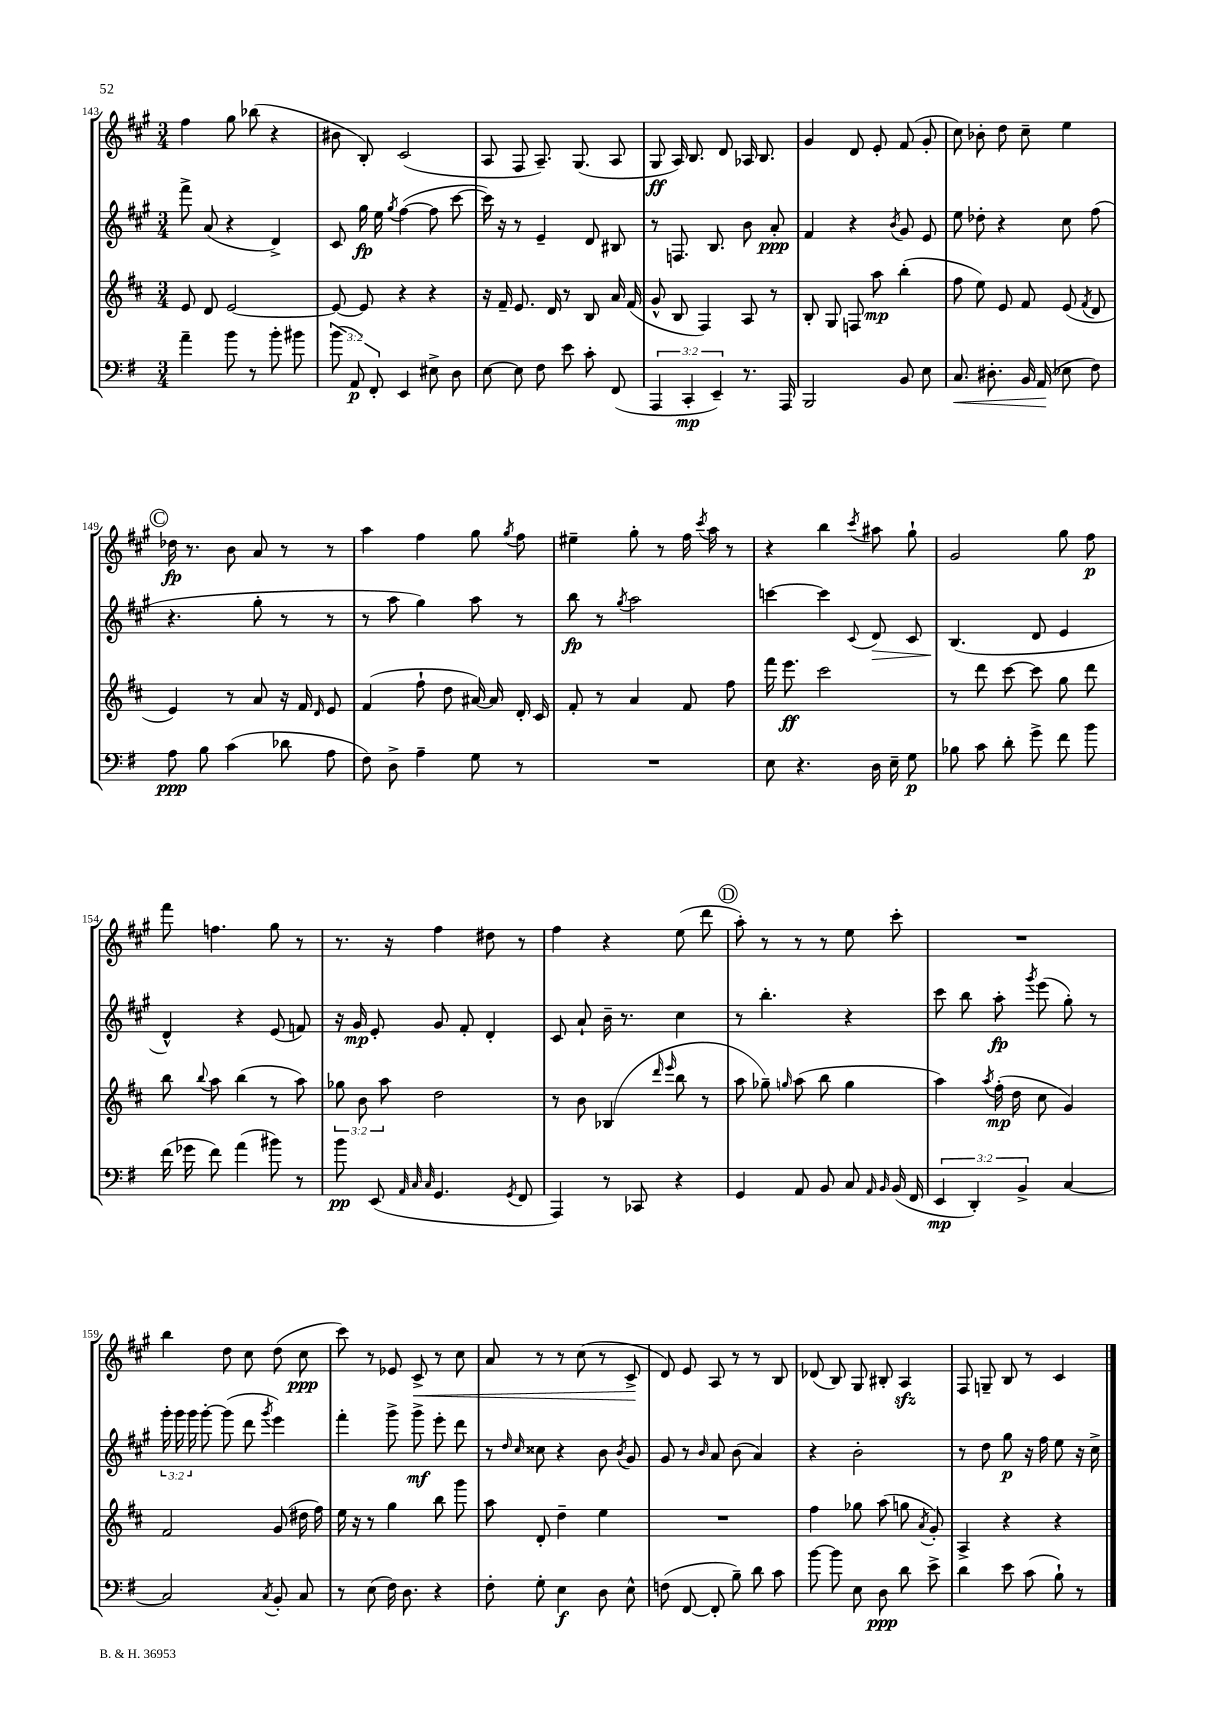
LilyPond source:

<<
\new StaffGroup <<
\new Staff = "s0" {
    \clef treble \key a \major \numericTimeSignature \time 3/4
    \autoBeamOff fis''4 gis''8 bes''8( r4 |
    bis'8 b8-.) cis'2( |
    a8 fis8 a8.--) gis8.( a8 |
    gis8\ff a16) b8. d'8 aes16 b8. |
    gis'4 d'8 e'8-. fis'8( gis'8-. |
    cis''8) bes'8-. d''8 cis''8-- e''4 |
    \mark \markup { \circle "C" } des''16\fp r8. b'8 a'8 r8 r8 |
    a''4 fis''4 gis''8 \acciaccatura { gis''8 } fis''8 |
    eis''4-- gis''8-. r8 fis''16 \acciaccatura { cis'''8 } a''16 r8 |
    r4 b''4 \acciaccatura { cis'''8 } ais''8 gis''8-! |
    gis'2 gis''8 fis''8\p |
    fis'''8 f''4. gis''8 r8 |
    r8. r16 fis''4 dis''8 r8 |
    fis''4 r4 e''8( d'''8 |
    \mark \markup { \circle "D" } a''8-.) r8 r8 r8 e''8 cis'''8-. |
    R2. |
    b''4 d''8 cis''8 d''8( cis''8\ppp |
    cis'''8) r8 ees'8 cis'8->\< r8 cis''8 |
    a'8 r8 r8 cis''8( r8 cis'8->\! |
    d'8) e'8 a8 r8 r8 b8 |
    des'8( b8) gis8 bis8-. a4\sfz |
    fis8 g8-- b8 r8 cis'4 \bar "|." |
}
\new Staff = "s1" {
    \clef treble \key a \major \numericTimeSignature \time 3/4 \override Staff.TupletNumber.text = #tuplet-number::calc-fraction-text
    \autoBeamOff fis'''8-> a'8( r4 d'4->) |
    cis'8 gis''16\fp e''16 \acciaccatura { gis''8 } fis''4~( fis''8 cis'''8~ |
    cis'''16) r16 r8 e'4-- d'8 bis8 |
    r8 f8. b8. b'8 a'8-.\ppp |
    fis'4 r4 \acciaccatura { b'8 } gis'8 e'8 |
    e''8 des''8-. r4 cis''8 fis''8( |
    \mark \markup { \circle "C" } r4. gis''8-. r8 r8 |
    r8 a''8 gis''4) a''8 r8 |
    b''8\fp r8 \acciaccatura { gis''8 } a''2 |
    c'''4~ c'''4 \appoggiatura { cis'8 } d'8\> cis'8 |
    b4.\!( d'8 e'4 |
    d'4-^) r4 e'8( f'8) |
    r16 gis'16\mp e'8-. gis'8 fis'8-. d'4-. |
    cis'8 a'8-! b'16-- r8. cis''4 |
    \mark \markup { \circle "D" } r8 b''4.-. r4 |
    cis'''8 b''8 a''8-.\fp \acciaccatura { gis'''8 } e'''8( gis''8-.) r8 |
    \tuplet 3/2 { gis'''16-. gis'''16 gis'''16 } gis'''8~-. gis'''8( d'''8 \acciaccatura { gis'''8 } e'''4) |
    fis'''4-. gis'''8-> gis'''8->\mf e'''8-. d'''8 |
    r8 \grace { d''16 cis''16 } cisis''8 r4 b'8 \acciaccatura { b'8 } gis'8 |
    gis'8 r8 \grace { b'16 } a'8 b'8( a'4) |
    r4 b'2-. |
    r8 d''8 gis''8\p r16 fis''16 e''8 r16 cis''16-> \bar "|." |
}
\new Staff = "s2" {
    \clef treble \key d \major \numericTimeSignature \time 3/4 \override Staff.TupletNumber.text = #tuplet-number::calc-fraction-text
    \autoBeamOff e'8 d'8 e'2~ |
    e'8~ e'8 r4 r4 |
    r16 fis'16-- e'8. d'16 r8 b8 a'16 fis'16( |
    g'8-^ b8 fis4) a8 r8 |
    b8-. g8 f8 a''8\mp b''4-.( |
    fis''8 e''8) e'8 fis'8 e'8( \acciaccatura { fis'8 } d'8 |
    \mark \markup { \circle "C" } e'4) r8 a'8 r16 fis'16 \grace { d'16 } e'8 |
    fis'4( fis''8-! d''8 ais'16~) ais'16 d'16-. cis'16 |
    fis'8-. r8 a'4 fis'8 fis''8 |
    fis'''16 e'''8.\ff cis'''2 |
    r8 d'''8 cis'''8~ cis'''8 g''8 d'''8 |
    b''8 \appoggiatura { b''8 } a''8 b''4( r8 a''8) |
    \tuplet 3/2 { ges''8 b'8 a''8 } d''2 |
    r8 b'8 bes4( \grace { d'''16 e'''16 } b''8 r8 |
    \mark \markup { \circle "D" } a''8 ges''8--) \grace { g''16 } a''8( b''8 g''4 |
    a''4) \acciaccatura { a''8 } fis''16-.\mp( d''16 cis''8 g'4) |
    fis'2 g'8( dis''16 fis''16) |
    e''16 r16 r8 g''4 b''8 g'''8 |
    a''8 d'8-. d''4-- e''4 |
    R2. |
    fis''4 ges''8 a''8( g''8 \acciaccatura { a'8 } g'8-.) |
    a4-> r4 r4 \bar "|." |
}
\new Staff = "s3" {
    \clef bass \key g \major \numericTimeSignature \time 3/4 \override Staff.TupletNumber.text = #tuplet-number::calc-fraction-text
    \autoBeamOff a'4-- b'8 r8 b'8-. bis'8 |
    \tuplet 3/2 { b'8( a,8\p) fis,8-. } e,4 eis8-> d8 |
    e8~ e8 fis8 e'8 c'8-. fis,8( |
    \tuplet 3/2 { a,,4 c,4-.\mp e,4--) } r8. a,,16 |
    b,,2 b,8 e8 |
    c8.\< dis8.-. b,16 a,16\!( ees8 fis8) |
    \mark \markup { \circle "C" } a8\ppp b8 c'4( des'8 a8 |
    fis8) d8-> a4-- g8 r8 |
    R2. |
    e8 r4. d16 e16-- g8\p |
    bes8 c'8 d'8-. g'8-> fis'8 b'8 |
    fis'16( ges'16 fis'8) a'4( bis'8) r8 |
    b'8\pp e,8( \grace { a,32 c32 c32 } g,4. \acciaccatura { g,8 } fis,8 |
    a,,4) r8 ces,8 r4 |
    \mark \markup { \circle "D" } g,4 a,8 b,8 c8 \grace { a,16 b,16 } b,16( fis,16 |
    \tuplet 3/2 { e,4\mp d,4-.) b,4-> } c4~ |
    c2 \acciaccatura { c8 } b,8-. c8 |
    r8 e8( fis16) d8. r4 |
    fis8-. g8-. e4\f d8 e8-^ |
    f8( fis,8~ fis,8-. b8--) d'8 c'8 |
    b'8~ b'8 e8 d8\ppp d'8 e'8-> |
    d'4 e'8 c'8( b8-!) r8 \bar "|." |
}
>>
>>
\layout { \context { \Score currentBarNumber = #143 } }
